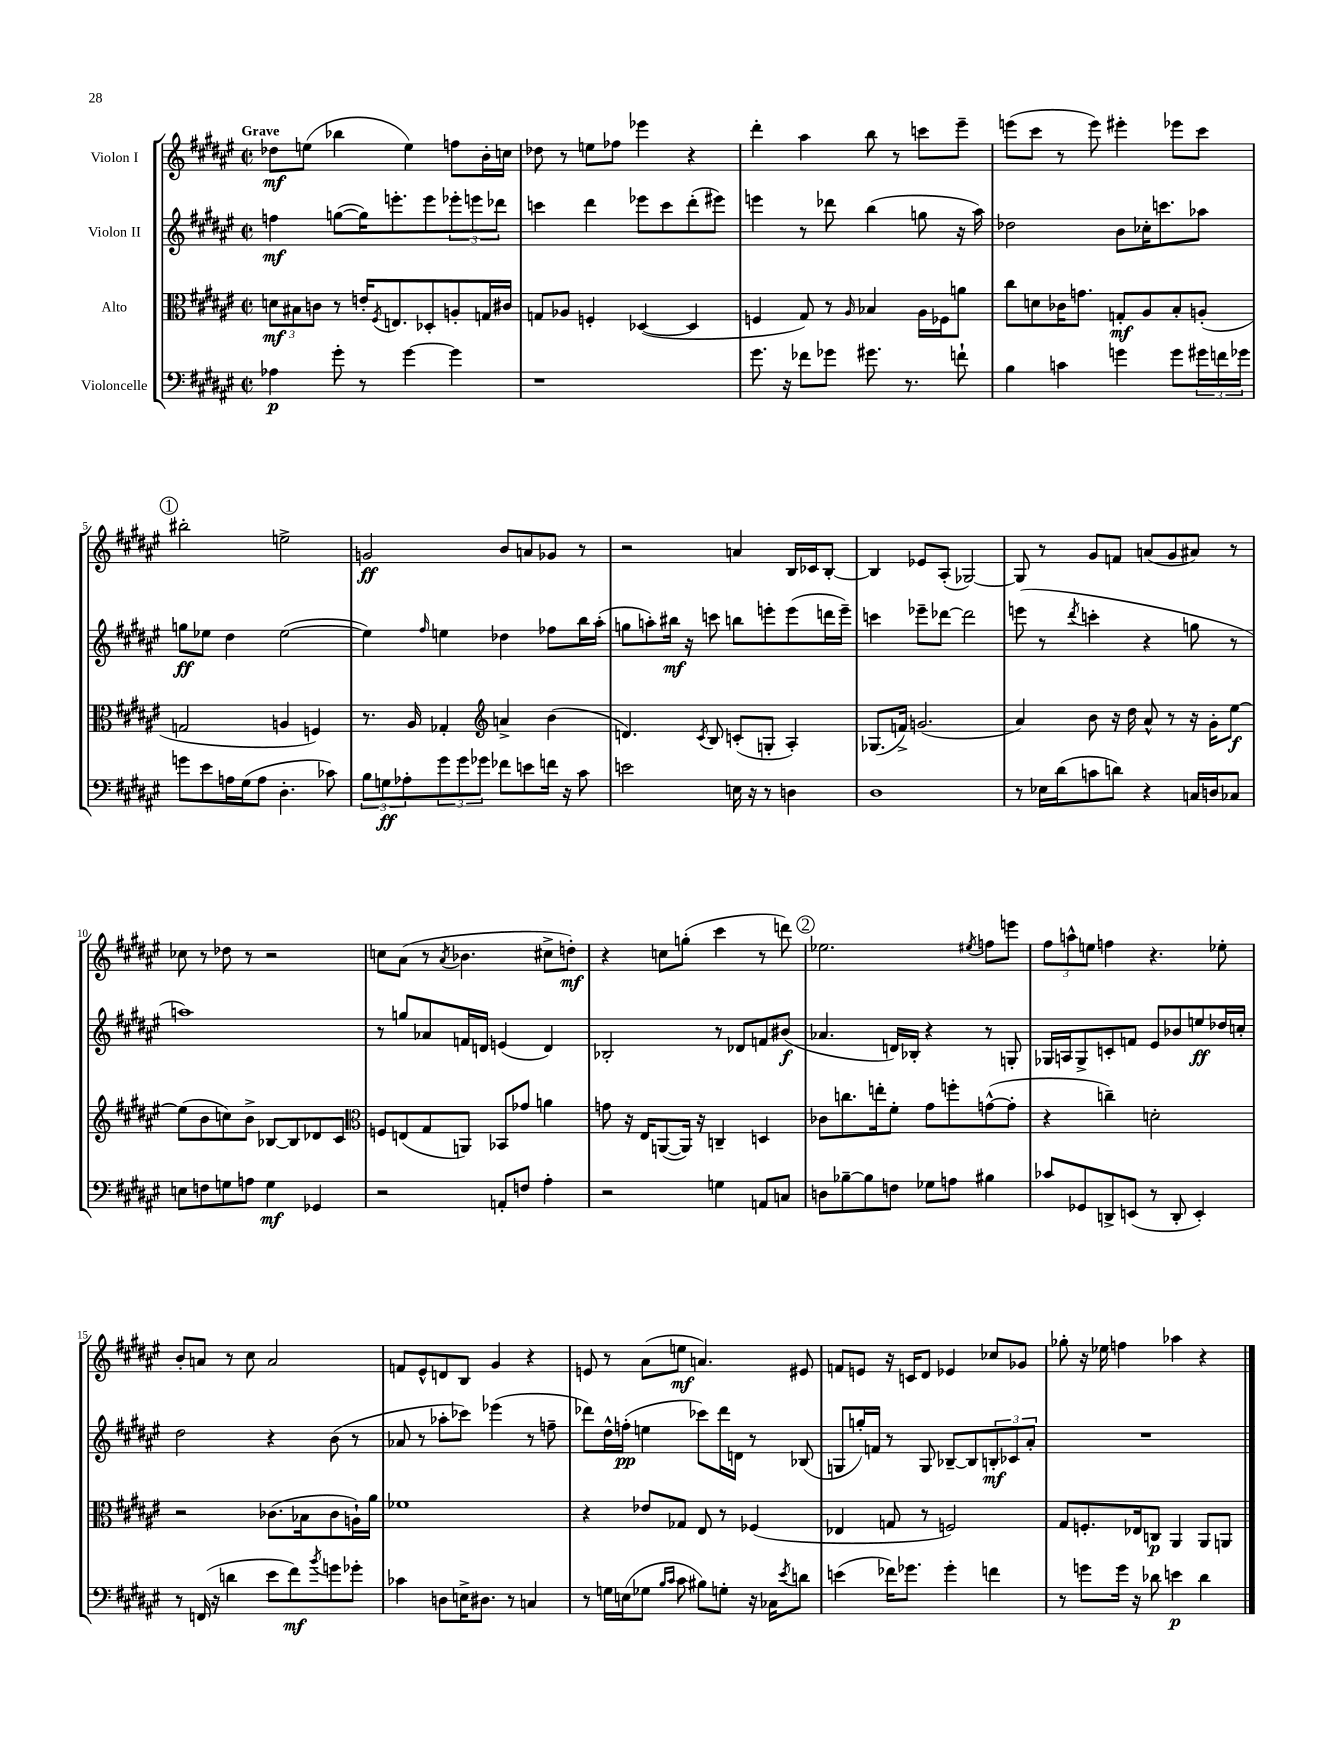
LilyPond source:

<<
\new StaffGroup <<
\new Staff = "s0" \with { instrumentName = "Violon I" } {
    \clef treble \key fis \major \defaultTimeSignature \time 2/2 \tempo "Grave"
    des''8\mf e''8( bes''4 e''4) f''8 b'16-. c''16 |
    des''8 r8 e''8 fes''8 ees'''4 r4 |
    dis'''4-. ais''4 b''8 r8 c'''8 eis'''8-- |
    e'''8( cis'''8 r8 e'''8) eis'''4-. ees'''8 cis'''8 |
    \mark \markup { \circle "1" } bis''2-. e''2-> |
    g'2\ff b'8 a'8 ges'8 r8 |
    r2 a'4 b16 ces'16 b8~-. |
    b4 ees'8 ais8-.( ges2~) |
    ges8 r8 gis'8 f'8 a'8( gis'8 ais'8) r8 |
    ces''8 r8 des''8 r8 r2 |
    c''8 ais'8( r8 \acciaccatura { ais'8 } bes'4. cis''8-> d''8-.\mf) |
    r4 c''8 g''8-.( cis'''4 r8 d'''8) |
    \mark \markup { \circle "2" } ees''2. \acciaccatura { eis''8 } f''8 e'''8 |
    \tuplet 3/2 { fis''8 a''8-^ e''8 } f''4 r4. ees''8-. |
    b'8-. a'8 r8 cis''8 a'2 |
    f'8 eis'8-^ d'8 b8 gis'4 r4 |
    e'8 r8 ais'8( e''8\mf a'4.) eis'8 |
    f'8 e'8 r16 c'16 dis'8 ees'4 ces''8 ges'8 |
    ges''8-. r16 ees''16 f''4 aes''4 r4 \bar "|." |
}
\new Staff = "s1" \with { instrumentName = "Violon II" } {
    \clef treble \key fis \major \defaultTimeSignature \time 2/2
    f''4\mf g''8~( g''16) e'''8.-. e'''8 \tuplet 3/2 { ees'''8-. e'''8 des'''8 } |
    c'''4 dis'''4 ees'''8 c'''8 dis'''8-.( eis'''8) |
    e'''4 r8 des'''8 b''4( g''8 r16 ais''16) |
    des''2 b'8 ces''16-. c'''8. aes''8 |
    \mark \markup { \circle "1" } g''8\ff ees''8 dis''4 ees''2~( |
    ees''4) \grace { fis''16 } e''4 des''4 fes''8 b''16 ais''16-.( |
    g''8 a''8-.) bis''16\mf r16 c'''8 b''8 e'''8-. e'''8( d'''16 e'''16--) |
    c'''4 ees'''8-- des'''8~ des'''2 |
    e'''8( r8 \acciaccatura { dis'''8 } c'''4-. r4 g''8 r8 |
    a''1) |
    r8 g''8 aes'8 f'16 d'16 e'4( d'4) |
    bes2-. r8 des'8 f'8 bis'8\f( |
    \mark \markup { \circle "2" } aes'4. d'16) bes16-. r4 r8 g8-. |
    ges16 a16 ges8-> c'8-. f'8 eis'8 bes'8 e''8\ff des''16 c''16-. |
    dis''2 r4 b'8( r8 |
    aes'8 r8 aes''8-. ces'''8) ees'''4( r8 f''8-- |
    des'''8) dis''16-^ f''16-.\pp( e''4 ces'''8) des'''16 d'16 r8 bes8( |
    g8 g''16-.) f'16 r8 g8 bes8~-- bes8 \tuplet 3/2 { b8-.\mf ces'8 ais'8-. } |
    R1 \bar "|." |
}
\new Staff = "s2" \with { instrumentName = "Alto" } {
    \clef alto \key fis \major \defaultTimeSignature \time 2/2
    \tuplet 3/2 { d'8\mf bis8 c'8 } r8 e'16-. \acciaccatura { fis8 } e8. des8-. a8-. g16 cis'16 |
    g8 aes8 f4-. des4~( des4 |
    f4 gis8) r8 \grace { ais16 } bes4 ais16 fes16 a'8 |
    cis''8 d'8 ces'16 g'8. g8-.\mf ais8 b8-. a8-.( |
    \mark \markup { \circle "1" } g2 a4 f4) |
    r8. ais16 ges4-. \clef treble a'4-> b'4( |
    d'4.) \acciaccatura { cis'8 } b8 c'8-.( g8-. ais4-.) |
    ges8.( f'16->) g'2.( |
    ais'4) b'8 r16 dis''16 ais'8-^ r8 r16 gis'16-. eis''8~\f |
    eis''8( b'8 c''8) b'8-> bes8~ bes8 des'8 cis'8 |
    \clef alto f8 e8( gis8 a,8) bes,8 ges'8 a'4 |
    g'8 r16 eis16 a,8~( a,16) r16 c4-- d4 |
    \mark \markup { \circle "2" } ces'8 c''8. e''16-. fis'8-. gis'8 f''8-. g'8~-^( g'8-. |
    r4 c''4--) d'2-. |
    r2 ces'8.( bes16 ces'8 a16-!) ais'16 |
    fes'1 |
    r4 ees'8 ges8 eis8 r8 fes4( |
    ees4 g8 r8 f2) |
    gis8 f8.-. ees16 c8\p ais,4 ais,8 a,8 \bar "|." |
}
\new Staff = "s3" \with { instrumentName = "Violoncelle" } {
    \clef bass \key fis \major \defaultTimeSignature \time 2/2
    aes4\p gis'8-. r8 gis'4~ gis'4 |
    r1 |
    gis'8. r16 fes'8 ges'8 gis'8. r8. f'8-! |
    b4 c'4 g'4 g'8 \tuplet 3/2 { gis'16 f'16 ges'16 } |
    \mark \markup { \circle "1" } g'8 eis'8 a16 gis16( a8 dis4.-. ces'8) |
    \tuplet 3/2 { b8 g8\ff aes8-. } \tuplet 3/2 { gis'8 gis'8 ges'8 } fes'8 e'8 f'16 r16 cis'8 |
    e'2 e16 r16 r8 d4 |
    dis1 |
    r8 ees16 dis'16( c'8 d'8) r4 c16 d16 ces8 |
    e8 f8 g8 a8 g4\mf ges,4 |
    r2 a,8-. f8 ais4-. |
    r2 g4 a,8 c8 |
    \mark \markup { \circle "2" } d8 bes8~-- bes8 f8 ges8 a8 bis4 |
    ces'8 ges,8 d,8-> e,8( r8 d,8-. e,4-.) |
    r8 f,16( r16 d'4 eis'8 fis'8\mf) \acciaccatura { b'8 } g'8 ges'8-. |
    ces'4 d8 e16-> dis8. r8 c4 |
    r8 g16 e16( ges8 \grace { b16 cis'16 } cis'8 bis8) g8-. r16 ces16 \acciaccatura { eis'8 } d'8 |
    e'4( fes'16) ges'8. ges'4-. f'4 |
    r8 g'8 g'16 r16 des'8 e'4\p des'4 \bar "|." |
}
>>
>>
